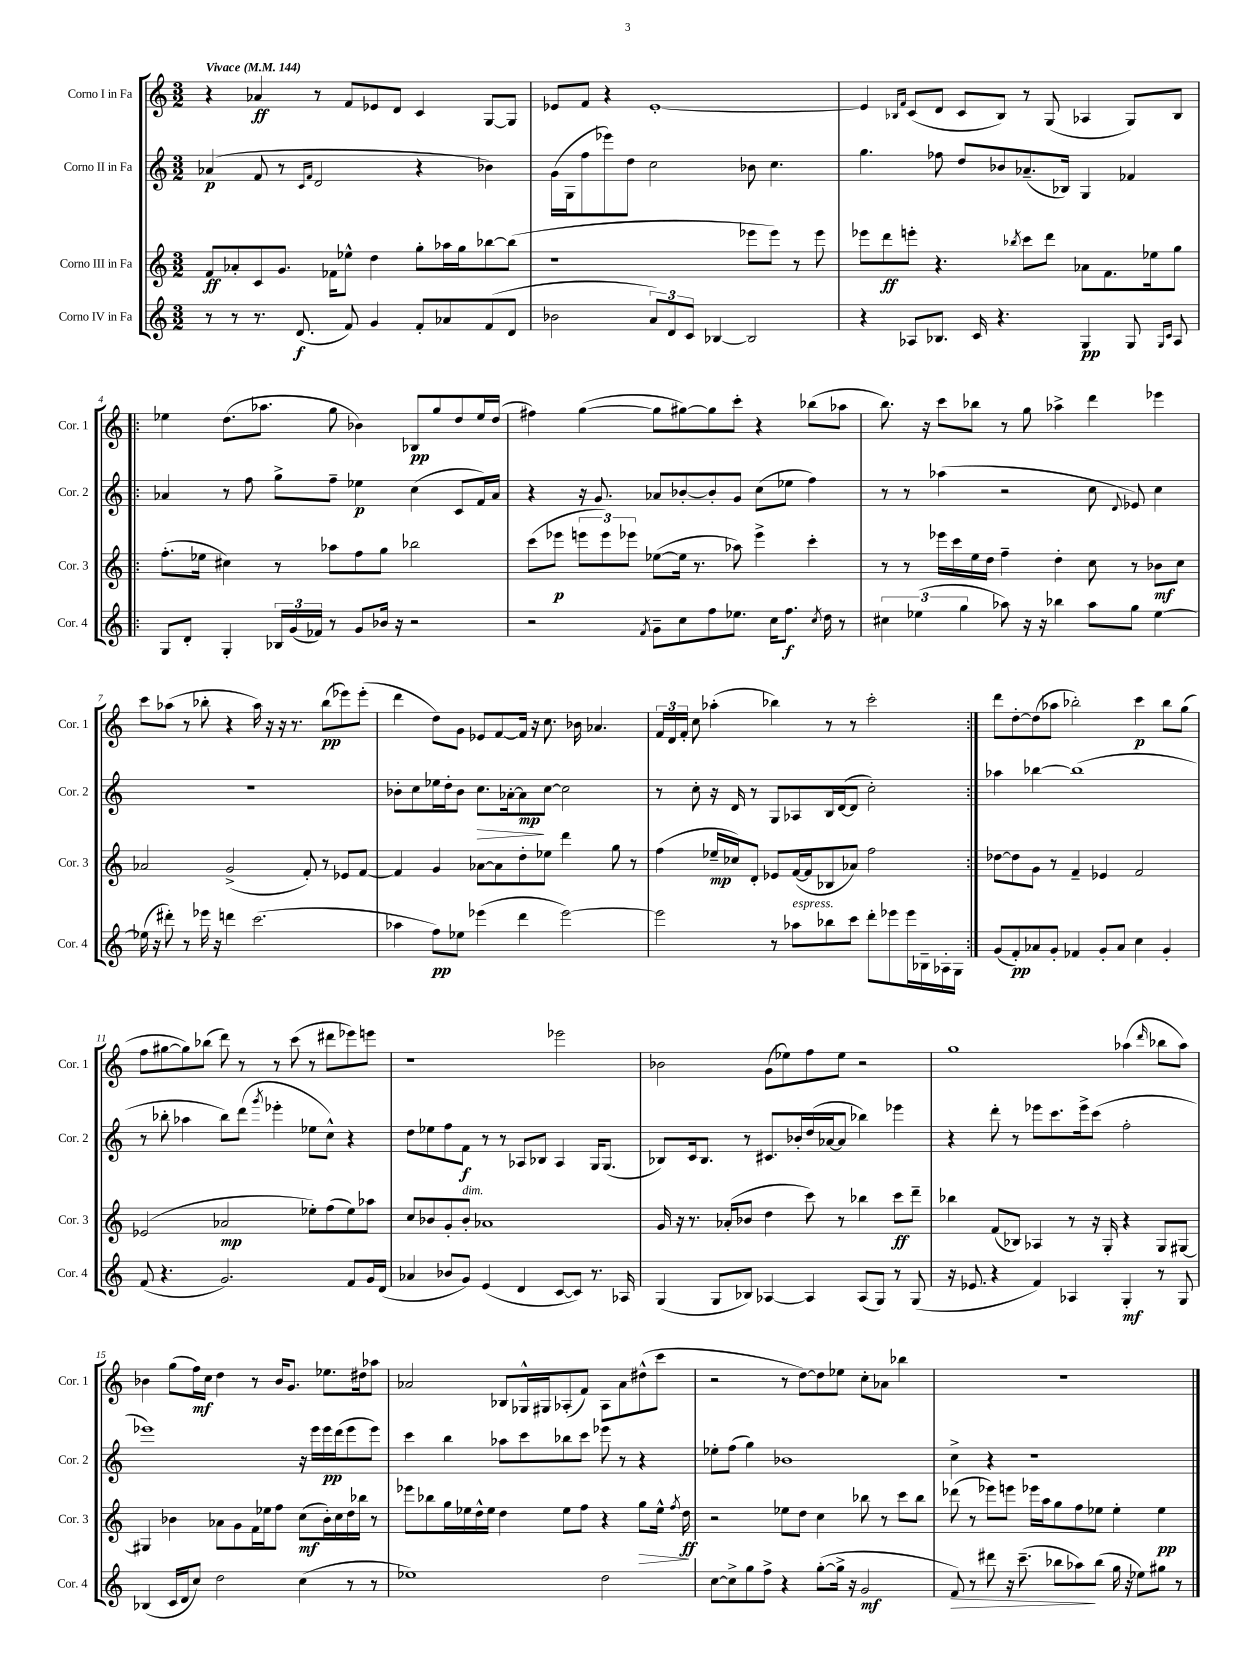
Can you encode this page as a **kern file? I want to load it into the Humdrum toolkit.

**kern	**dynam	**kern	**dynam	**kern	**dynam	**kern	**dynam
*part4	*part4	*part3	*part3	*part2	*part2	*part1	*part1
*staff4	*staff4	*staff3	*staff3	*staff2	*staff2	*staff1	*staff1
*I"Corno IV in Fa	*	*I"Corno III in Fa	*	*I"Corno II in Fa	*	*I"Corno I in Fa	*
*I'Cor. 4	*	*I'Cor. 3	*	*I'Cor. 2	*	*I'Cor. 1	*
*clefG2	*	*clefG2	*	*clefG2	*	*clefG2	*
*k[]	*	*k[]	*	*k[]	*	*k[]	*
*M3/2	*	*M3/2	*	*M3/2	*	*M3/2	*
*MM144	*	*MM144	*	*MM144	*	*MM144	*
=1	=1	=1	=1	=1	=1	=1	=1
!	!	!	!	!	!	!LO:TX:a:B:t=Vivace	!
8r	.	8f/L	ff	(4a-X/	p	4r	.
8r	.	8a-X'/	.	.	.	.	.
8.r	.	8c/	.	8f/	.	4a-X/	ff
.	.	8.g/J	.	8r	.	.	.
(8.d/	f	.	.	.	.	.	.
.	.	.	.	16qqc/LL	.	.	.
.	.	.	.	16qqf/JJ	.	.	.
.	.	.	.	2d/	.	8r	.
.	.	16f-X\KL	.	.	.	.	.
8f/)	.	8ee-X^^\J	.	.	.	8f/L	.
4g/	.	4dd\	.	.	.	8e-X/	.
.	.	.	.	.	.	8d/J	.
8f'/L	.	8gg'\L	.	4r	.	4c/	.
8a-X/	.	16aa-X\L	.	.	.	.	.
.	.	16gg\J	.	.	.	.	.
(8f/	.	[8bb-X\	.	4b-X\)	.	[8G/L	.
8d/J	.	(8bb-\J]	.	.	.	8G/J]	.
=2	=2	=2	=2	=2	=2	=2	=2
2b-X\	.	1r	.	(16g\LL	.	8e-X/L	.
.	.	.	.	16G\J	.	.	.
.	.	.	.	8ff\	.	8f/J	.
.	.	.	.	8eee-X\)	.	4r	.
.	.	.	.	8dd\J	.	.	.
12a/L)	.	.	.	2cc\	.	[1e-'	.
12d/	.	.	.	.	.	.	.
12c/J	.	.	.	.	.	.	.
[4B-X/	.	.	.	.	.	.	.
2B-/]	.	8eee-X\L	.	8b-X\	.	.	.
.	.	8eee-\J)	.	4.cc\	.	.	.
.	.	8r	.	.	.	.	.
.	.	8eee-\	.	.	.	.	.
=3	=3	=3	=3	=3	=3	=3	=3
4r	.	8eee-X\L	.	4.gg\	.	4e-/]	.
.	.	8ddd\	ff	.	.	.	.
.	.	.	.	.	.	16qqB-X/LL	.
.	.	.	.	.	.	16qqf/JJ	.
8A-X/L	.	8eeen'\J	.	.	.	(8c/L	.
8.B-X/J	.	4.r	.	8ff-X\	.	8d/J	.
.	.	.	.	8dd/L	.	8c/L	.
16c/	.	.	.	.	.	.	.
4.r	.	.	.	8b-X/	.	8B-/J)	.
.	.	8qbb-X/	.	.	.	.	.
.	.	8ccc\L	.	(8.a-X~/	.	8r	.
.	.	8ddd\J	.	.	.	(8G/	.
.	.	.	.	16B-X/Jk)	.	.	.
4G/	pp	8a-X\L	.	4G/	.	4A-X/	.
.	.	8.f\	.	.	.	.	.
8G/	.	.	.	4f-X/	.	8G/L)	.
.	.	16ee-X\k	.	.	.	.	.
16qqG/LL	.	.	.	.	.	.	.
16qqc/JJ	.	.	.	.	.	.	.
8A-/	.	8gg\J	.	.	.	8B-/J	.
!!LO:LB:g=z
=4!|:	=4!|:	=4!|:	=4!|:	=4!|:	=4!|:	=4!|:	=4!|:
8G/L	.	(8.ff'\L	.	4a-X/	.	4ee-X\	.
8d'/J	.	.	.	.	.	.	.
.	.	16ee-X\Jk	.	.	.	.	.
4G'/	.	4cc#X\)	.	8r	.	(8.dd\L	.
.	.	.	.	8ff\	.	.	.
.	.	.	.	.	.	8.aa-X\J	.
24B-X/LL	.	8r	.	8gg^\L	.	.	.
(24g/	.	.	.	.	.	.	.
24f-X/JJ)	.	.	.	.	.	.	.
8r	.	8aa-X\L	.	8ff~\J	.	8gg\	.
8g/L	.	8ff\	.	4ee-X\	p	4b-X\)	.
16b-X/Jk	.	8gg\J	.	.	.	.	.
16r	.	.	.	.	.	.	.
2r	.	2bb-X\	.	(4cc\	.	8B-X/L	pp
.	.	.	.	.	.	8gg/	.
.	.	.	.	8c/L	.	8dd/	.
.	.	.	.	16f/L)	.	16ee-/L	.
.	.	.	.	16a-/JJ	.	(16dd/JJ	.
=5	=5	=5	=5	=5	=5	=5	=5
2r	.	(8ccc\L	.	4r	.	4ff#X\)	.
.	.	8eee-X\J	p	.	.	.	.
.	.	12eeen\L	.	16r	.	([4gg\	.
.	.	.	.	8.g/	.	.	.
.	.	12eee\)	.	.	.	.	.
.	.	12eee-X\J	.	.	.	.	.
8qf/	.	.	.	.	.	.	.
8g~\L	.	([8ee-X\L	.	8a-X/L	.	8gg\L]	.
8cc\	.	16ee-\Jk]	.	[8b-X'/	.	[8gg#X\)	.
.	.	8.r	.	.	.	.	.
8ff\	.	.	.	8b-'/]	.	8gg#\]	.
8.ee-X\J	.	8aa-X\)	.	8g/J	.	8ccc'\J	.
.	.	4eee-^\	.	(8cc\L	.	4r	.
16cc\KL	.	.	.	.	.	.	.
8.ff\J	f	.	.	8ee-X\J	.	.	.
.	.	4ccc'\	.	4ff\)	.	(8bb-X\L	.
8qcc/	.	.	.	.	.	.	.
16dd\	.	.	.	.	.	.	.
8r	.	.	.	.	.	8aa-X\J	.
=6	=6	=6	=6	=6	=6	=6	=6
6cc#X\	.	8r	.	8r	.	8.bb\)	.
.	.	8r	.	8r	.	.	.
(6ee-X\	.	.	.	.	.	.	.
.	.	.	.	.	.	16r	.
.	.	16eee-X\LL	.	(4aa-X\	.	8ccc\L	.
.	.	16ccc\	.	.	.	.	.
6gg\	.	.	.	.	.	.	.
.	.	16ee\	.	.	.	8bb-X\J	.
.	.	16dd\JJ	.	.	.	.	.
8aa-X\)	.	4ff~\	.	2r	.	8r	.
16r	.	.	.	.	.	8gg\	.
16r	.	.	.	.	.	.	.
4bb-X\	.	4dd'\	.	.	.	4aa-X^\	.
8aa-\L	.	8cc\	.	8cc\	.	4ddd\	.
.	.	.	.	8qqd/	.	.	.
8gg\J	.	8r	.	8e-X/)	.	.	.
[4ee-\	.	8b-X\L	mf	4cc\	.	4eee-X\	.
.	.	8cc\J	.	.	.	.	.
!!LO:LB:g=z
=7	=7	=7	=7	=7	=7	=7	=7
(16ee-X\]	.	2a-X/	.	1.r	.	8ccc\L	.
16r	.	.	.	.	.	.	.
8ddd#X'\)	.	.	.	.	.	(8aa-X\J	.
8r	.	.	.	.	.	8r	.
16eee-X\	.	.	.	.	.	8bb-X'\	.
16r	.	.	.	.	.	.	.
4dddn\	.	(2g^/	.	.	.	4r	.
(2.ccc\	.	.	.	.	.	16aa-\)	.
.	.	.	.	.	.	16r	.
.	.	.	.	.	.	16r	.
.	.	.	.	.	.	8.r	.
.	.	8f'/)	.	.	.	.	.
.	.	8r	.	.	.	(8bb-\L	pp
.	.	8e-X/L	.	.	.	8eee-X\)	.
.	.	[8f/J	.	.	.	(8eee-'\J	.
=8	=8	=8	=8	=8	=8	=8	=8
4aa-X\	.	4f/]	.	8b-X'\L	.	4ddd\	.
.	.	.	.	8cc\	.	.	.
8ff\L)	pp	4g/	.	16ee-X\L	.	8dd\L)	.
.	.	.	.	16dd'\J	.	.	.
8ee-X\J	.	.	.	8b-\J	.	8g\J	.
!	!	!	!	!	!LO:HP:b	!	!
(4eee-X\	.	[8a-X\L	.	8.cc\L	>	8e-X/L	.
.	.	8a-\]	.	.	.	[8f/	.
.	.	.	.	[16a-X'\k	.	.	.
4ddd\	.	8dd'\	.	8a-\]	mp	16f/Jk]	.
.	.	.	.	.	.	16r	.
.	.	8ee-X\J	.	[8cc\J	]	8.cc\	.
[2eee-\)	.	4ddd\	.	2cc\]	.	.	.
.	.	.	.	.	.	16b-X\	.
.	.	.	.	.	.	4.a-X/	.
.	.	8gg\	.	.	.	.	.
.	.	8r	.	.	.	.	.
=9	=9	=9	=9	=9	=9	=9	=9
2eee-\]	.	(4ff\	.	8r	.	24f/LL	.
.	.	.	.	.	.	24d/	.
.	.	.	.	.	.	24f'/JJ	.
.	.	.	.	8cc'\	.	8cc\	.
.	.	16ee-X~/LL	mp	16r	.	(4aa-X'\	.
.	.	16cc-X/J)	.	16d/	.	.	.
.	.	8d'/J	.	8r	.	.	.
8r	.	8e-X/L	.	8G/L	.	4bb-X\)	.
!LO:TX:a:i:t=espress.	!	!	!	!	!	!	!
8aa-X\L	.	([16f/L	.	8A-X/	.	.	.
.	.	16f/J]	.	.	.	.	.
8bb-X\	.	8B-X/	.	16B/L	.	8r	.
.	.	.	.	([16d/J	.	.	.
8ccc\J	.	8a-X/J)	.	8d/J]	.	8r	.
8ddd'\L	.	2ff\	.	2cc'\)	.	2ccc'\	.
8eee-X\	.	.	.	.	.	.	.
16eee-\L	.	.	.	.	.	.	.
16B-X~\	.	.	.	.	.	.	.
16A-X'\	.	.	.	.	.	.	.
16G\JJ	.	.	.	.	.	.	.
=10:|!	=10:|!	=10:|!	=10:|!	=10:|!	=10:|!	=10:|!	=10:|!
(8g/L	.	[8dd-X\L	.	4aa-X\	.	8ddd\L	.
8f'/)	pp	8dd-\]	.	.	.	[8dd'\	.
8a-X/	.	8g\J	.	[4bb-X\	.	(8dd\]	.
8g'/J	.	8r	.	.	.	8aa-X\J	.
4f-X/	.	4f~/	.	(1bb-]	.	2bb-X'\)	.
8g'/L	.	4e-X/	.	.	.	.	.
8a-/J	.	.	.	.	.	.	.
4cc\	.	2f/	.	.	.	4ccc\	p
4g'/	.	.	.	.	.	8bb-\L	.
.	.	.	.	.	.	(8gg\J	.
!!LO:LB:g=z
=11	=11	=11	=11	=11	=11	=11	=11
(8f/	.	(2e-X/	.	8r	.	8ff\L	.
4.r	.	.	.	8bb-X'\	.	[8gg#X\	.
.	.	.	.	4aa-X\	.	8gg#\])	.
.	.	.	.	.	.	(8bb-X\J	.
2.g/)	.	2a-X/	mp	8bb-\L)	.	8ddd\)	.
.	.	.	.	(8ddd\J	.	8r	.
.	.	.	.	8qggg/	.	.	.
.	.	.	.	4eee-X'\	.	8r	.
.	.	.	.	.	.	(8ccc\	.
.	.	8ee-X'\L)	.	8ee-X\L	.	8r	.
.	.	(8ff\	.	8cc^^\J)	.	8ddd#X\L	.
8f/L	.	8ee-\)	.	4r	.	8eee-X\)	.
16g/L	.	8aa-X\J	.	.	.	8eeen\J	.
(16d/JJ	.	.	.	.	.	.	.
=12	=12	=12	=12	=12	=12	=12	=12
4a-X/	.	8cc/L	.	8dd\L	.	1r	.
.	.	8b-X/	.	8ee-X\	.	.	.
8b-X/L	.	8g'/	.	8ff\	.	.	.
!	!	!LO:TX:a:i:t=dim.	!	!	!	!	!
8g/J)	.	8b-'/J	.	8f\J	f	.	.
(4e/	.	1a-X	.	8r	.	.	.
.	.	.	.	8r	.	.	.
4d/	.	.	.	8A-X/L	.	.	.
.	.	.	.	8B-X/J	.	.	.
[8c/L	.	.	.	4A-/	.	2eee-X\	.
8c/J])	.	.	.	.	.	.	.
8.r	.	.	.	16G/KL	.	.	.
.	.	.	.	(8.G/J	.	.	.
16A-X/	.	.	.	.	.	.	.
=13	=13	=13	=13	=13	=13	=13	=13
(4G/	.	16g/	.	8B-X/L)	.	2b-X\	.
.	.	16r	.	.	.	.	.
.	.	8.r	.	16c/k	.	.	.
.	.	.	.	8.B-/J	.	.	.
8G/L	.	.	.	.	.	.	.
.	.	(16a-X'/KL	.	.	.	.	.
8B-X/J)	.	8b-X/J	.	8r	.	.	.
[4A-X/	.	4dd\	.	8.c#X/L	.	(8g\L	.
.	.	.	.	.	.	8ee-X\)	.
.	.	.	.	16b-X'/L	.	.	.
4A-/]	.	8ccc\)	.	(16dd/	.	8ff\	.
.	.	.	.	[16a-X/J	.	.	.
.	.	8r	.	8a-/J]	.	8ee-\J	.
(8A-/L	.	4bb-X\	.	4bb-X\)	.	2r	.
8G/J)	.	.	.	.	.	.	.
8r	.	8ccc\L	ff	4eee-X\	.	.	.
(8G/	.	8ddd~\J	.	.	.	.	.
=14	=14	=14	=14	=14	=14	=14	=14
16r	.	4bb-X\	.	4r	.	1gg	.
8.e-X/	.	.	.	.	.	.	.
4r	.	(8f/L	.	8ddd'\	.	.	.
.	.	8B-X/J)	.	8r	.	.	.
4f/)	.	4A-X/	.	8eee-X\L	.	.	.
.	.	.	.	8.ccc\	.	.	.
4A-X/	.	8r	.	.	.	.	.
.	.	.	.	16eee-^\k	.	.	.
.	.	16r	.	(8ccc\J	.	.	.
.	.	16G'/	.	.	.	.	.
4G'/	mf	4r	.	2ff'\	.	(4aa-X\	.
.	.	.	.	.	.	16qqddd/	.
8r	.	8G/L	.	.	.	8bb-X\L	.
8G/	.	[8G#X/J	.	.	.	8aa-\J)	.
!!LO:LB:g=z
=15	=15	=15	=15	=15	=15	=15	=15
(4B-X/	.	4G#X/]	.	1eee-X)	.	4b-X\	.
16c/LL	.	4b-X\	.	.	.	(8gg\L	.
16d/J	.	.	.	.	.	.	.
8cc/J)	.	.	.	.	.	16ff\L)	mf
.	.	.	.	.	.	16cc\JJ	.
2dd\	.	8a-X\L	.	.	.	4dd\	.
.	.	8g\	.	.	.	.	.
.	.	16f\L	.	.	.	8r	.
.	.	16ee-X\J	.	.	.	.	.
.	.	8ff\J	.	.	.	16b-/KL	.
.	.	.	.	.	.	8.g/J	.
(4cc\	.	(8cc\L	mf	16r	.	.	.
.	.	.	.	16eee-\LL	.	.	.
.	.	16b-'\L)	.	16eee-\	pp	8.ee-X\L	.
.	.	16cc\	.	(16ddd\J	.	.	.
8r	.	16dd\	.	8eee-\	.	.	.
.	.	16bb-X\JJ	.	.	.	16dd#X\k	.
8r	.	8r	.	8eee-\J)	.	8aa-X\J	.
=16	=16	=16	=16	=16	=16	=16	=16
1ee-X)	.	8eee-X\L	.	4ccc\	.	2a-X/	.
.	.	8bb-X\	.	.	.	.	.
.	.	16gg\L	.	4bb\	.	.	.
.	.	16ee-X\	.	.	.	.	.
.	.	16dd^^\	.	.	.	.	.
.	.	16ee-\JJ	.	.	.	.	.
.	.	4dd\	.	8aa-X\L	.	8B-X/L	.
.	.	.	.	8ccc\	.	16G-X^^/L	.
.	.	.	.	.	.	16G#X/J	.
.	.	8ee-\L	.	8bb-X\	.	(8A-X'/	.
.	.	8ff\J	.	8ccc\J	.	8f/J)	.
2dd\	.	4r	.	8eee-X\	.	8A-\L	.
.	.	.	.	8r	.	8a-\	.
!	!	!	!LO:HP:b	!	!	!	!
.	.	8gg\L	>	4r	.	(8dd#X^^\	.
.	.	16ee-^^\Jk	.	.	.	8ccc\J	.
.	.	8qff/	.	.	.	.	.
.	.	16dd\	ff	.	.	.	.
.	.	.	]	.	.	.	.
=17	=17	=17	=17	=17	=17	=17	=17
[8cc\L	.	2r	.	8ee-X'\L	.	2r	.
8cc^\]	.	.	.	(8ff\J	.	.	.
8gg\	.	.	.	4gg\)	.	.	.
8ff^\J	.	.	.	.	.	.	.
4r	.	8ee-X\L	.	1b-X	.	8r	.
.	.	8dd\J	.	.	.	[8dd\L)	.
([8gg'\L	.	4cc\	.	.	.	8dd\]	.
16gg^\Jk]	.	.	.	.	.	8ee-X\J	.
16r	.	.	.	.	.	.	.
2g/	mf	8bb-X\	.	.	.	8cc'\L	.
.	.	8r	.	.	.	8a-X\J	.
.	.	8ccc\L	.	.	.	4bb-X\	.
.	.	8bb-\J	.	.	.	.	.
=18	=18	=18	=18	=18	=18	=18	=18
!	!LO:HP:b	!	!	!	!	!	!
8f/)	>	(8ddd-X\	.	4cc^\	.	1.r	.
8r	.	8r	.	.	.	.	.
8ddd#X\	.	8eee-X\L)	.	4r	.	.	.
16r	.	8eeen\J	.	.	.	.	.
(8.ccc~\	.	.	.	.	.	.	.
.	.	16eee-X\LL	.	1r	.	.	.
.	.	16aa\J	.	.	.	.	.
8bb-X\L	.	8gg\	.	.	.	.	.
8aa-X\)	.	8ff\	.	.	.	.	.
(8bb-\J	]	8ee-X\J	.	.	.	.	.
16gg\	.	4ee-'\	.	.	.	.	.
16r	.	.	.	.	.	.	.
8ee-X\L)	.	.	.	.	.	.	.
8gg#X\J	.	4ee-\	pp	.	.	.	.
8r	.	.	.	.	.	.	.
==	==	==	==	==	==	==	==
*-	*-	*-	*-	*-	*-	*-	*-
